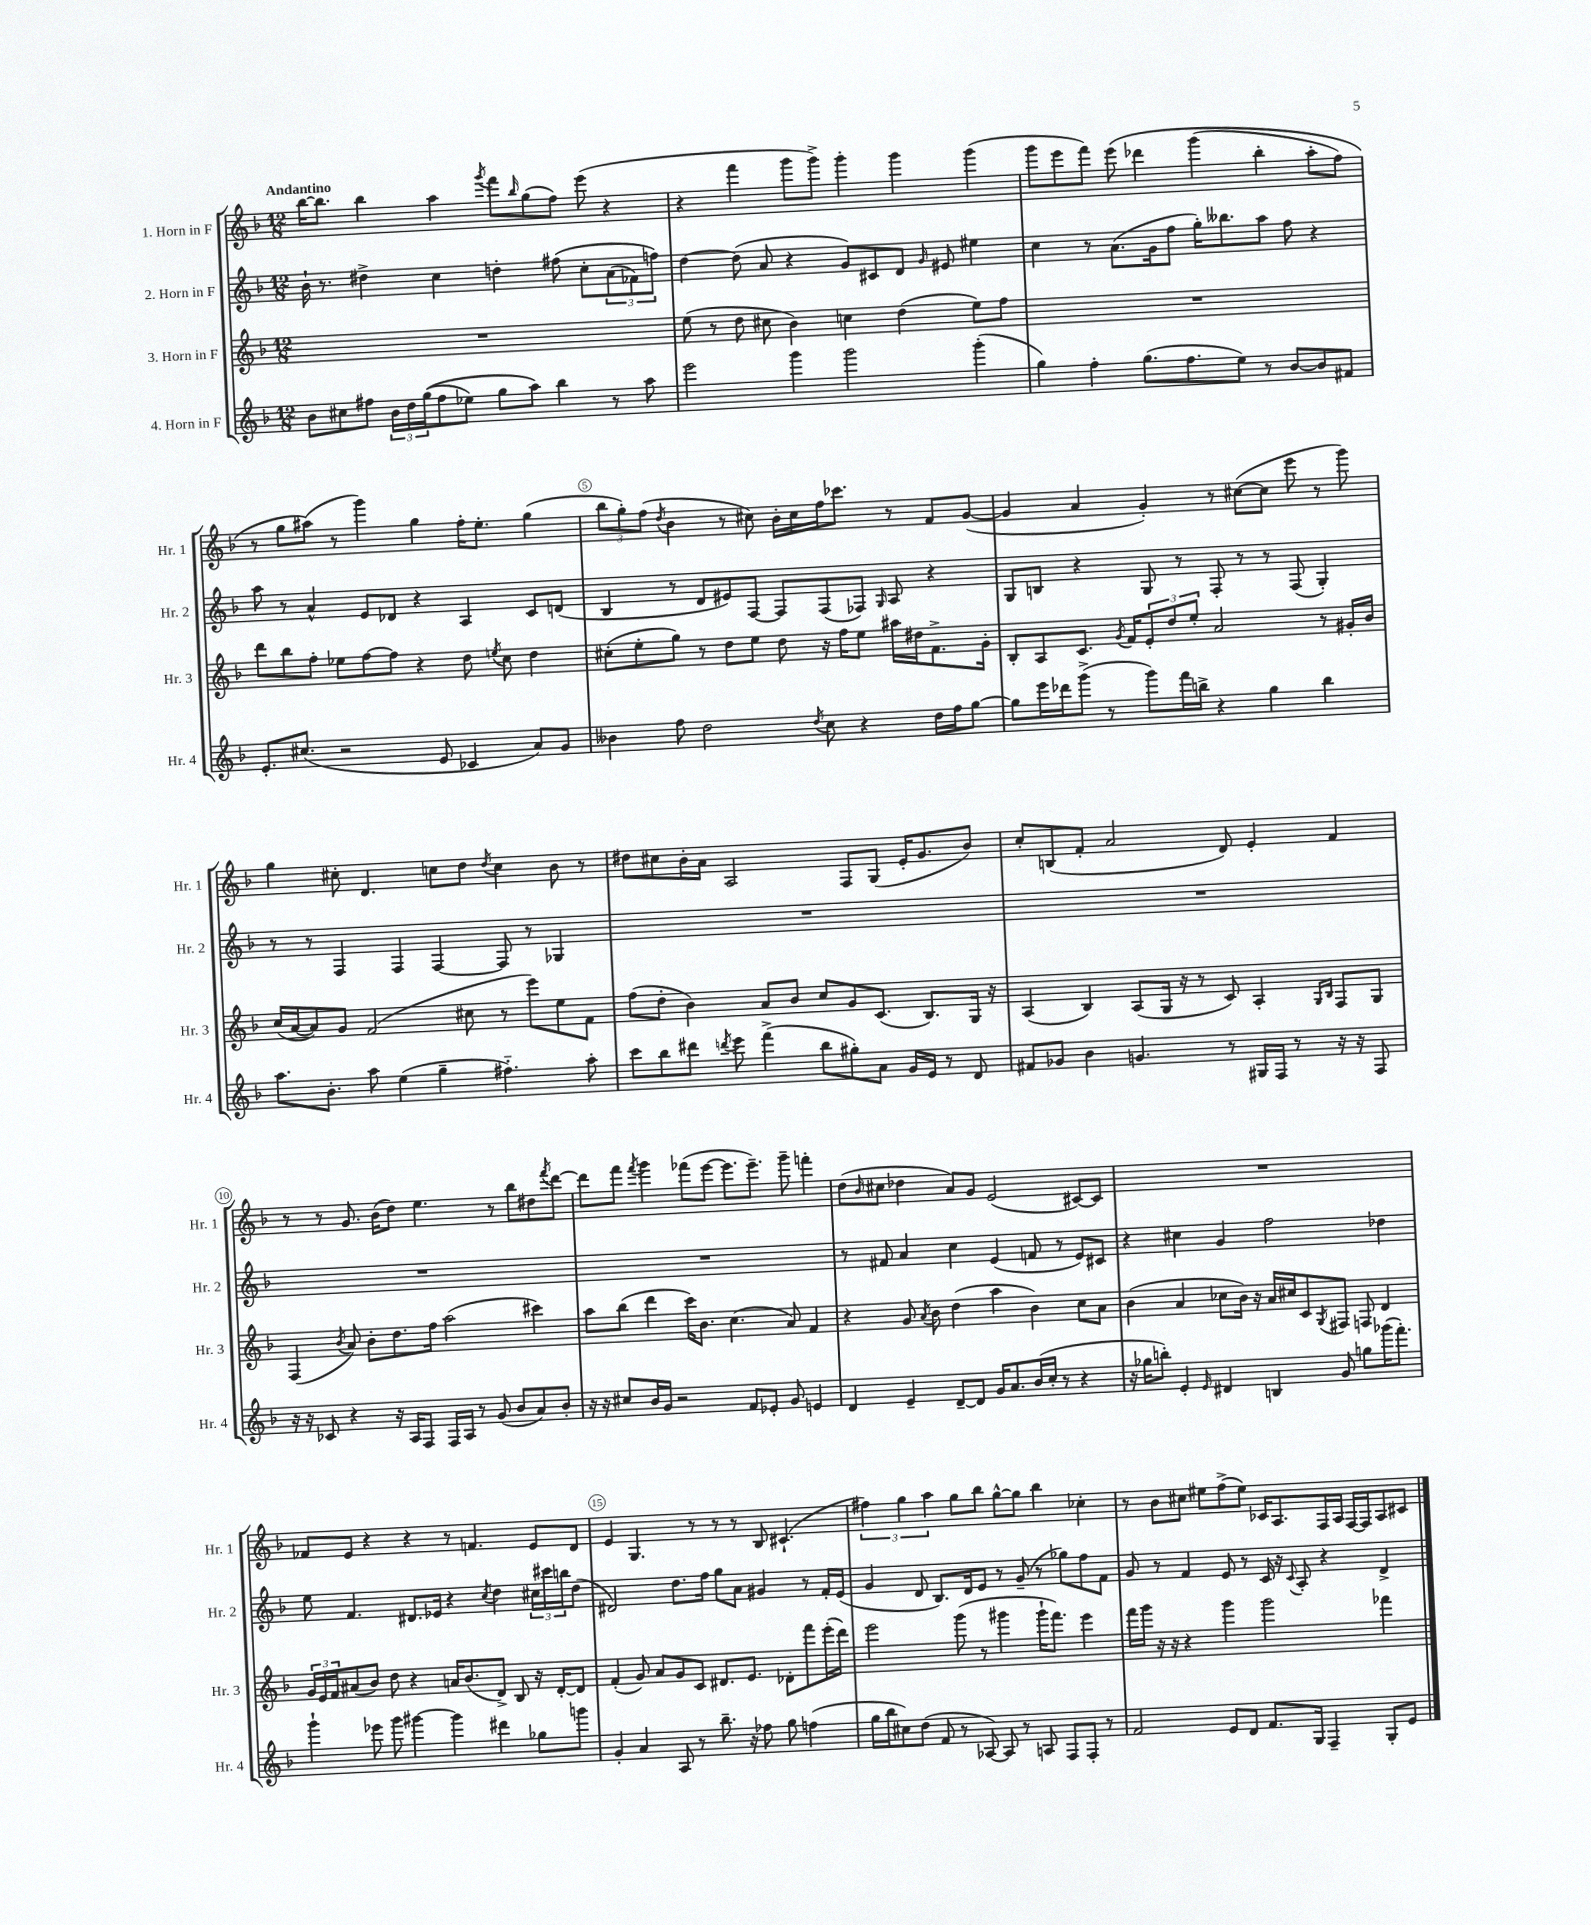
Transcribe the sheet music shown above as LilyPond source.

<<
\new StaffGroup <<
\new Staff = "s0" \with { instrumentName = "1. Horn in F" shortInstrumentName = "Hr. 1" } {
    \clef treble \key f \major \numericTimeSignature \time 12/8 \tempo "Andantino"
    bes''16~ bes''8. bes''4 a''4 \acciaccatura { g'''8 } f'''8 \grace { bes''16 } g''8( f''8) e'''8( r4 |
    r4 f'''4 g'''8 g'''8->) g'''4-. g'''4 g'''4( |
    g'''8 e'''8 f'''8) e'''8\( des'''4 g'''4( bes''4-. a''8-. f''8) |
    r8 g''8 ais''8(\) r8 g'''4) g''4 f''16-. e''8.-. g''4( |
    \tuplet 3/2 { bes''8 g''8-.) f''8( } \acciaccatura { d''8 } bes'4 r8 cis''8) bes'16-. cis''16 f''16 ces'''8. r8 f'8 g'8~( |
    g'4 a'4 g'4-.) r8 cis''8~( cis''8 e'''8 r8 g'''8) |
    g''4 cis''8-. d'4. c''8 d''8 \acciaccatura { d''8 } c''4 bes'8 r8 |
    dis''8 cis''8 bes'16-. a'16 a2 f8 g8( e'16-. g'8. bes'8) |
    c''8-. b8( f'8-. a'2 d'8) e'4-. f'4 |
    r8 r8 g'8. bes'16( d''8) e''4. r8 bes''8 dis''8 \acciaccatura { f'''8 } d'''8~ |
    d'''8 f'''8 \acciaccatura { f'''8 } g'''4 fes'''8( e'''8~ e'''8. e'''8.--) g'''8-- f'''4-. |
    d''8( \grace { bes'16 } cis''8 des''4 a'8) g'8 e'2( cis'8~) cis'8 |
    R1. |
    fes'8 e'8 r4 r4 r8 f'4. e'8 d'8 |
    e'4 g4. r8 r8 r8 bes8 cis'4.-!( |
    \tuplet 3/2 { fis''4) g''4 a''4 } g''8 bes''8 g''8~-^ g''8 bes''4 ces''4-. |
    r8 bes'8 cis''8 eis''8 f''8->( eis''8) ces'16 a8. f16 a16 f16~ f16 a8 cis'8 \bar "|." |
}
\new Staff = "s1" \with { instrumentName = "2. Horn in F" shortInstrumentName = "Hr. 2" } {
    \clef treble \key f \major \numericTimeSignature \time 12/8
    bes'16-! r8. dis''4-> c''4 d''4-. fis''8\( c''8-. \tuplet 3/2 { a'8( fes'8) f''8\) } |
    d''4~ d''8( a'8 r4 g'8) cis'8 d'8 \grace { g'16 } eis'8 eis''4 |
    c''4 r8 a'8.( g'16 f''8 g''16-.) beses''8. a''8 f''8 r4 |
    a''8 r8 a'4-^ e'8 des'8 r4 a4 c'8 d'8( |
    bes4 r8 d'8 eis'8) f8~ f8 f8( fes8) \grace { g16 } a8 r4 |
    g8 b8 r4 g8 r8 f8-. r8 r8 f8( g4-.) |
    r8 r8 f4 f4 f4~ f8 r8 ges4 |
    R1. |
    R1. |
    R1. |
    R1. |
    r8 fis'8 a'4 c''4 e'4( f'8 r8 e'8) cis'8 |
    r4 cis''4 g'4 f''2 des''4 |
    e''8 f'4. dis'8. ees'16 r4 \acciaccatura { c''8 } d''4 \tuplet 3/2 { cis''16 cis'''16 b''16 } d''8( |
    dis'2) d''8. f''16 g''8 a'8 gis'4 r8 f'16-. e'16( |
    g'4 d'8 bes8.) d'16 e'8 r8 g'8--( r8 ges''8) f''8 f'8 |
    g'8 r8 f'4 e'8 r8 c'16 r16 \appoggiatura { c'8 } a8-. r4 d'4-> \bar "|." |
}
\new Staff = "s2" \with { instrumentName = "3. Horn in F" shortInstrumentName = "Hr. 3" } {
    \clef treble \key f \major \numericTimeSignature \time 12/8
    R1. |
    e''8( r8 d''8 cis''8 bes'4) c''4 d''4( e''8) f''8 |
    R1. |
    d'''8 bes''8 f''8-. ees''8 f''8~ f''8 r4 d''8 \acciaccatura { e''8 } c''8 d''4 |
    cis''8-.( e''8-. g''8) r8 d''8 e''8 d''8 r16 f''16 e''8 ais''16 dis''16 f'8.-> g'16-. |
    bes8-. a8 c'8. \acciaccatura { g'8 } f'16 \tuplet 3/2 { e'8-. d''8 e''8-. } a'2 r8 gis'16-. bes'16 |
    c''16( a'16~ a'8) g'8 f'2( cis''8 r8 e'''8) e''8 f'8 |
    f''8( d''8-. bes'4) a'8 bes'8 c''8 g'8 c'8.( bes8.) g16 r16 |
    a4( bes4) a8( g16 r16 r8 c'8) a4-. \grace { g16 bes16 } f8 g8 |
    f4( \acciaccatura { bes'8 } a'8) bes'8-. d''8. f''16 a''2( cis'''4) |
    a''8 bes''8( d'''4 c'''16) bes'8. c''4.( a'8) f'4 |
    r4 g'8 \acciaccatura { a'8 } bes'8 d''4( a''4 bes'4) c''8 a'8 |
    bes'4( a'4 ces''8 bes'16) r16 a'16 cis''16 c'8 \acciaccatura { g8 } fis8 f8 d'4 |
    \tuplet 3/2 { g'16 e'16 f'16 } ais'8( bes'8) d''8 r4 a'16 bes'8.( d'8->) bes8 r16 d'16~-. d'8 |
    f'4-.( g'8) a'8 g'8 c'8 dis'8. e'8. des'8-. f'''8 e'''16-.( d'''16) |
    e'''2 g'''8( r8 gis'''4 gis'''16-! f'''8.) e'''4 |
    f'''16 g'''16 r16 r16 r4 g'''4 g'''2 fes'''4 \bar "|." |
}
\new Staff = "s3" \with { instrumentName = "4. Horn in F" shortInstrumentName = "Hr. 4" } {
    \clef treble \key f \major \numericTimeSignature \time 12/8
    bes'8 cis''8 fis''8 \tuplet 3/2 { bes'16 d''16 g''16(\( } fis''8 ees''8) g''8 a''8\) bes''4 r8 a''8 |
    e'''2 g'''4 g'''2 g'''4-.( |
    g''4) f''4-. g''8.( f''8. e''8) r8 bes'8~ bes'8 fis'8 |
    e'8.-. cis''8.( r2 e'8 ces'4 a'8) g'8 |
    beses'4 f''8 d''2 \acciaccatura { d''8 } c''8 r4 d''16 f''16 g''8~ |
    g''8 e'''16 des'''16 g'''8->( r8 g'''8) f'''16 b''16-> r4 g''4 b''4 |
    a''8. bes'8.-. a''8 e''4( g''4-- fis''4.-_) a''8-. |
    c'''8 bes''8 dis'''8 \acciaccatura { d'''8 } e'''8 f'''4->( bes''8 gis''8-.) a'8 g'16 e'16 r8 d'8 |
    fis'8 ges'8 bes'4 g'4. r8 gis16 f16 r8 r16 r16 f8 |
    r16 r16 ces'8 r4 r16 a16 f8 f16 a16 r8 g'8( bes'8 a'8) bes'8-. |
    r16 r16 cis''8 bes'16 g'16 r2 f'8 ees'8-. g'8 e'4 |
    d'4 e'4-- d'8~-- d'8 g'16 a'8. bes'16( c''16-. r8 r4 |
    r16 ges''16 b''8-.) e'4-. \grace { e'16 } dis'4 b4 g'8 g''8 ges'''16( f'''8.-.) |
    g'''4-! ees'''8 g'''8 gis'''4~ gis'''4 dis'''4 ges''8 g'''8 |
    g'4-. a'4 a8 r8 bes''8.-- r16 fes''8 g''8 f''4( |
    g''16 bes''16 cis''8) d''8( f'8 r8 aes8~) aes8 r8 a8 f8 f8-. r8 |
    f'2 e'8 d'8 f'8. g16 f4-- g8-. e'8 \bar "|." |
}
>>
>>
\layout { \context { \Score \override BarNumber.break-visibility = ##(#f #t #t) barNumberVisibility = #(every-nth-bar-number-visible 5) \override BarNumber.stencil = #(make-stencil-circler 0.1 0.3 ly:text-interface::print) } }
